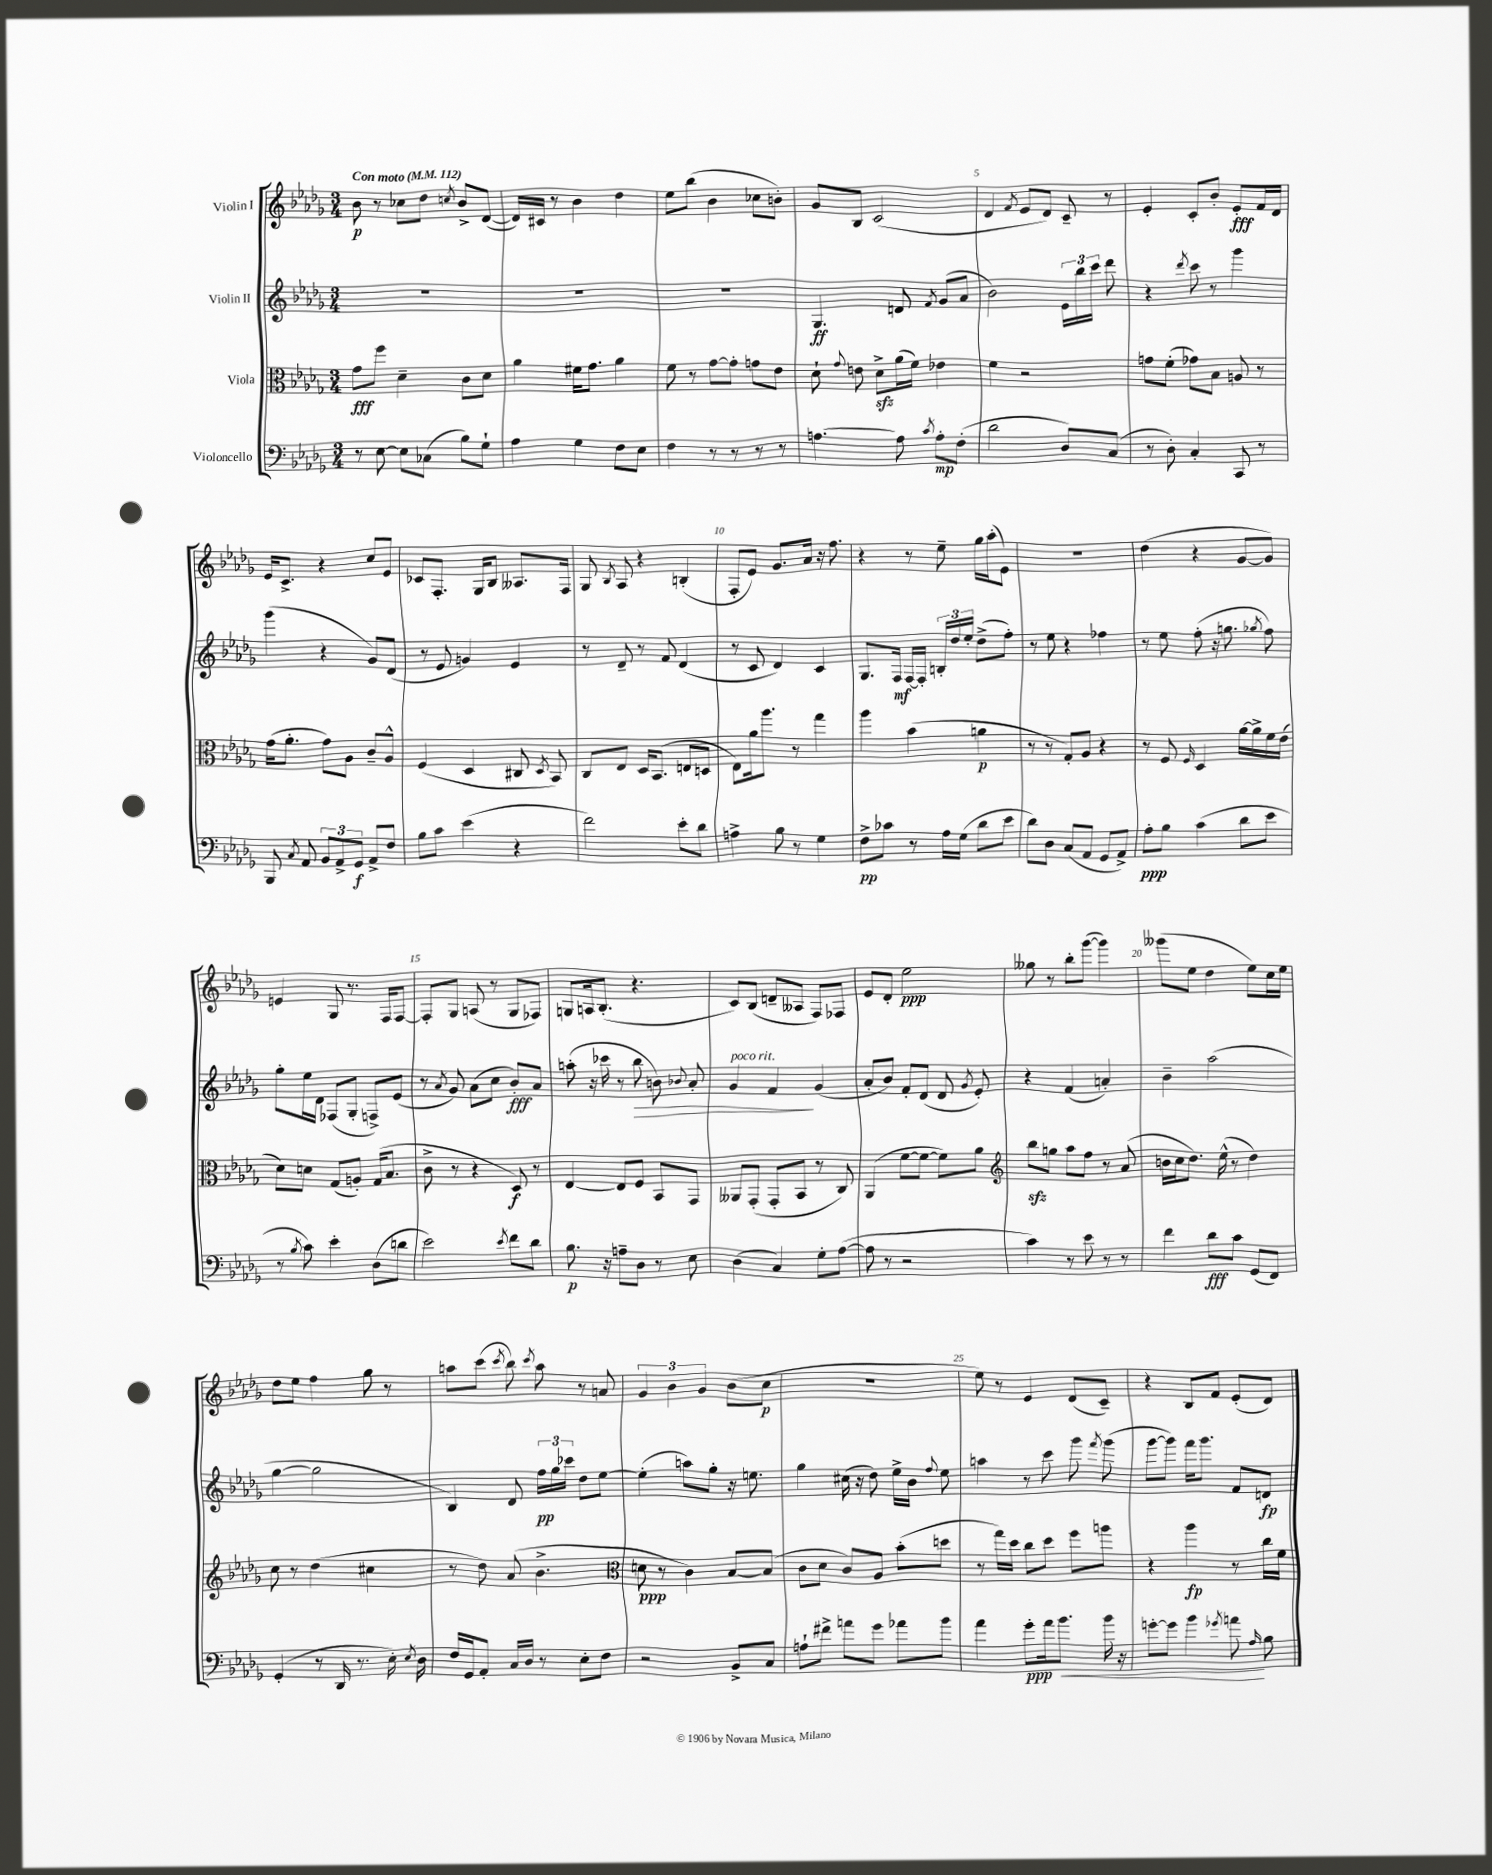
<<
\new StaffGroup <<
\new Staff = "s0" \with { instrumentName = "Violin I" } {
    \clef treble \key des \major \numericTimeSignature \time 3/4 \tempo "Con moto" 4 = 112
    \autoBeamOff bes'8\p r8 ces''8[ des''8] \acciaccatura { c''8 } bes'8[-> des'8]~( |
    des'16[) cis'16] r8 bes'4 des''4 |
    ees''8[ bes''8]( bes'4 ces''8[ b'8]-.) |
    ges'8[ bes8] c'2( |
    des'4 \acciaccatura { f'8 } ees'8[ des'8]) c'8-- r8 |
    ees'4-. c'8[-. bes'8]-. ees'8[-.\fff f'16 des'16] |
    ees'16[ c'8.]-> r4 c''8[ ees'8] |
    ces'8[ f8.]-. ges16[ bes8] aeses8.[ f16] |
    ges8 \acciaccatura { bes8 } aes8 r4 b4-.( |
    f8[-. ees'8]) ges'8.[ aes'16] r16 f''8. |
    r4 r8 ees''8-- ges''16[ aes''16-.( ees'8]) |
    R2. |
    des''4( r4 ges'8[~ ges'8]) |
    e'4 ges8 r8. f16[ f8]~ |
    f8[-. ges8] a8( r8 ges8[ fes8]) |
    g8[ a16 bes8.]-.( r4. |
    c'8[) bes8]( d'8[-- aeses8] f8[) fes8] |
    ees'8[ des'8]-. ees''2\ppp |
    geses''8 r8 bes''8[-. ges'''8]~( ges'''4) |
    geses'''8[( ees''8] des''4 ees''8[) c''16 ees''16] |
    des''8[ ees''8] f''4 ges''8 r8 |
    a''8[ c'''8]( \acciaccatura { c'''8 } bes''8) \acciaccatura { c'''8 } a''8 r8 a'8 |
    \tuplet 3/2 { ges'4 bes'4 ges'4 } bes'8[( c''8]\p |
    R2. |
    ees''8) r8 ees'4 des'8[( c'8]--) |
    r4 bes8[ f'8] ees'8[-.( des'8]) \bar "|." |
}
\new Staff = "s1" \with { instrumentName = "Violin II" } {
    \clef treble \key des \major \numericTimeSignature \time 3/4
    \autoBeamOff R2. |
    R2. |
    R2. |
    ges4.\ff d'8 \acciaccatura { f'8 } ges'8[( aes'8] |
    bes'2) \tuplet 3/2 { ees'16[ bes''16 c'''16] } des'''8 |
    r4 \acciaccatura { des'''8 } c'''8 r8 ges'''4 |
    ges'''4( r4 ges'8[) des'8]( |
    r8 ees'8 g'4) ees'4 |
    r8 des'8-- r8 f'8 des'4( |
    r8 c'8 des'4) c'4 |
    ges8.[ f16]\mf f16[~ f16]-. \tuplet 3/2 { b16[-. des''16 ees''16]-. } des''8[->( f''8]-.) |
    r8 ees''8 r4 fes''4 |
    r8 ees''8 f''8-.( r16 g''8. \acciaccatura { ges''8 } f''8) |
    ges''8[-. ees''16 des'16] fes8[( ges8]-. f8[->) ees'8]( |
    r8 \acciaccatura { aes'8 } ges'8) aes'8[( c''8] bes'8[-.\fff) aes'8] |
    a''8-.( r16 ces'''16 r8 bes''8\> b'8) \appoggiatura { bes'8 } aes'8-. |
    ges'4^\markup { \italic "poco rit." } f'4\! ges'4( |
    aes'8[-. bes'8]) f'8[-. des'8]( des'8 \acciaccatura { ges'8 } ees'8-.) |
    r4 f'4( a'4-.) |
    bes'4-- aes''2( |
    ges''4~ ges''2 |
    bes4) des'8 \tuplet 3/2 { f''16[\pp ges''16 ces'''16] } des''8[ ees''8]~ |
    ees''4-.( a''8[) ges''8]-. r16 e''8. |
    ges''4 cis''16( r16 des''8) ees''16[-> bes'16] \appoggiatura { f''8 } ees''8 |
    a''4 r8 c'''8 ges'''8 \acciaccatura { f'''8 } ges'''8( |
    ges'''8[~ ges'''8]) f'''16[ ges'''8.] f'8[ d'8]\fp \bar "|." |
}
\new Staff = "s2" \with { instrumentName = "Viola" } {
    \clef alto \key des \major \numericTimeSignature \time 3/4
    \autoBeamOff ges'8[\fff f''8] des'4-- c'8[ des'8] |
    aes'4 fis'16[ ges'8.] aes'4 |
    f'8 r8 ges'8[~ ges'8]-. g'8[ ees'8] |
    des'8-! \appoggiatura { ges'8 } e'8 des'8[->\sfz aes'16( f'16]) ees'4 |
    f'4 r2 |
    g'8[ f'8]-.( ges'8[) bes8] a8 r8 |
    ges'16[( aes'8.]-. ges'8[) aes8] c'8[-- aes8]-^ |
    f4( des4 cis8 \acciaccatura { des8 } bes,8) |
    c8[ ees8] des16[ bes,8.]( e8[ d8] |
    ees8[) aes'16 aes''8.] r8 ges''4 |
    aes''4 bes'4( a'4\p |
    r8 r8 ges8[-.) aes8] r4 |
    r8 f8 \grace { f16 } des4 aes'16[~ aes'16-> f'16 ees'16]( |
    des'8[) d'8] ges8[( a8]-.) ges16[( bes8.] |
    c'8-> r8 r4 des8\f) r8 |
    ees4~ ees8[ f8] bes,8[ ges,8] |
    aeses,8[ ges,8]-.( ges,8[-. bes,8] r8 c8) |
    aes,4( f'8[~ f'8]~ f'8[) aes'8] |
    \clef treble bes''8[\sfz g''8] aes''8[ f''8] r8 aes'8( |
    b'16[ c''16 des''8.]) ees''16-^( r8 des''4) |
    c''8 r8 des''4( cis''4 |
    r8 des''8) aes'8( bes'4.-> |
    \clef alto d'8\ppp r8 c'4) bes8[~ bes8]( |
    c'8[ des'8] c'8[) aes8] bes'8[-.( d''8] |
    r8 ges''16[) des''16] c''8[ des''8] f''8[ a''8] |
    r4 aes''4\fp r8 c''16[ f'16] \bar "|." |
}
\new Staff = "s3" \with { instrumentName = "Violoncello" } {
    \clef bass \key des \major \numericTimeSignature \time 3/4
    \autoBeamOff r8 ees8~ ees8[ ces8]( bes8[) ges8]-! |
    aes4 ges4 f8[ ees8] |
    f4 r8 r8 r8 r8 |
    a4.~ a8 \acciaccatura { c'8 } a8[-.\mp f8]-.( |
    des'2 des8[) c8]( |
    r8 des8-.) c4-. c,8 r8 |
    bes,,8 \acciaccatura { c8 } aes,8 \tuplet 3/2 { bes,8[ aes,8-> ges,8]\f } aes,8[-> f8] |
    bes8[ c'8] ees'4( r4 |
    f'2) ees'8[-. des'8] |
    a4-> bes8 r8 ges4 |
    f8[->\pp ces'8] r8 aes16[ ges16]( des'8[ ees'8] |
    des'8[) des8] c8[( aes,8] ges,8[ aes,8]->) |
    aes8[-.\ppp bes8] c'4( des'8[ ees'8] |
    r8 \acciaccatura { bes8 } c'8) ees'4-. des8[( d'8] |
    ees'2) \acciaccatura { ees'8 } f'8[ des'8] |
    bes8.\p r16 a8[-- des8] r8 ees8 |
    des4( c4) ges8[-. aes8]~( |
    aes8 r8 r2 |
    c'4) r8 ees'8 r8 r8 |
    f'4 des'8[\fff c'8] ges,8[( f,8]) |
    ges,4-.( r8 des,16 r8. ees16-.) \acciaccatura { ees8 } des16 |
    f16[ ges,16 aes,8]-. c16[ des16] r8 ees8[-. f8] |
    r2 bes,8[-> c8] |
    a8[-! fis'8]-> a'8[ ges'8] aes'8[ bes'8] |
    aes'4 ges'8[-.\ppp aes'16 bes'8.]\< bes'16 r16 |
    g'8[~-. g'8] bes'4 \acciaccatura { ges'8 } a'8\! \grace { aes16 } bes8 \bar "|." |
}
>>
>>
\layout { \context { \Score \override BarNumber.break-visibility = ##(#f #t #t) barNumberVisibility = #(every-nth-bar-number-visible 5) } }
